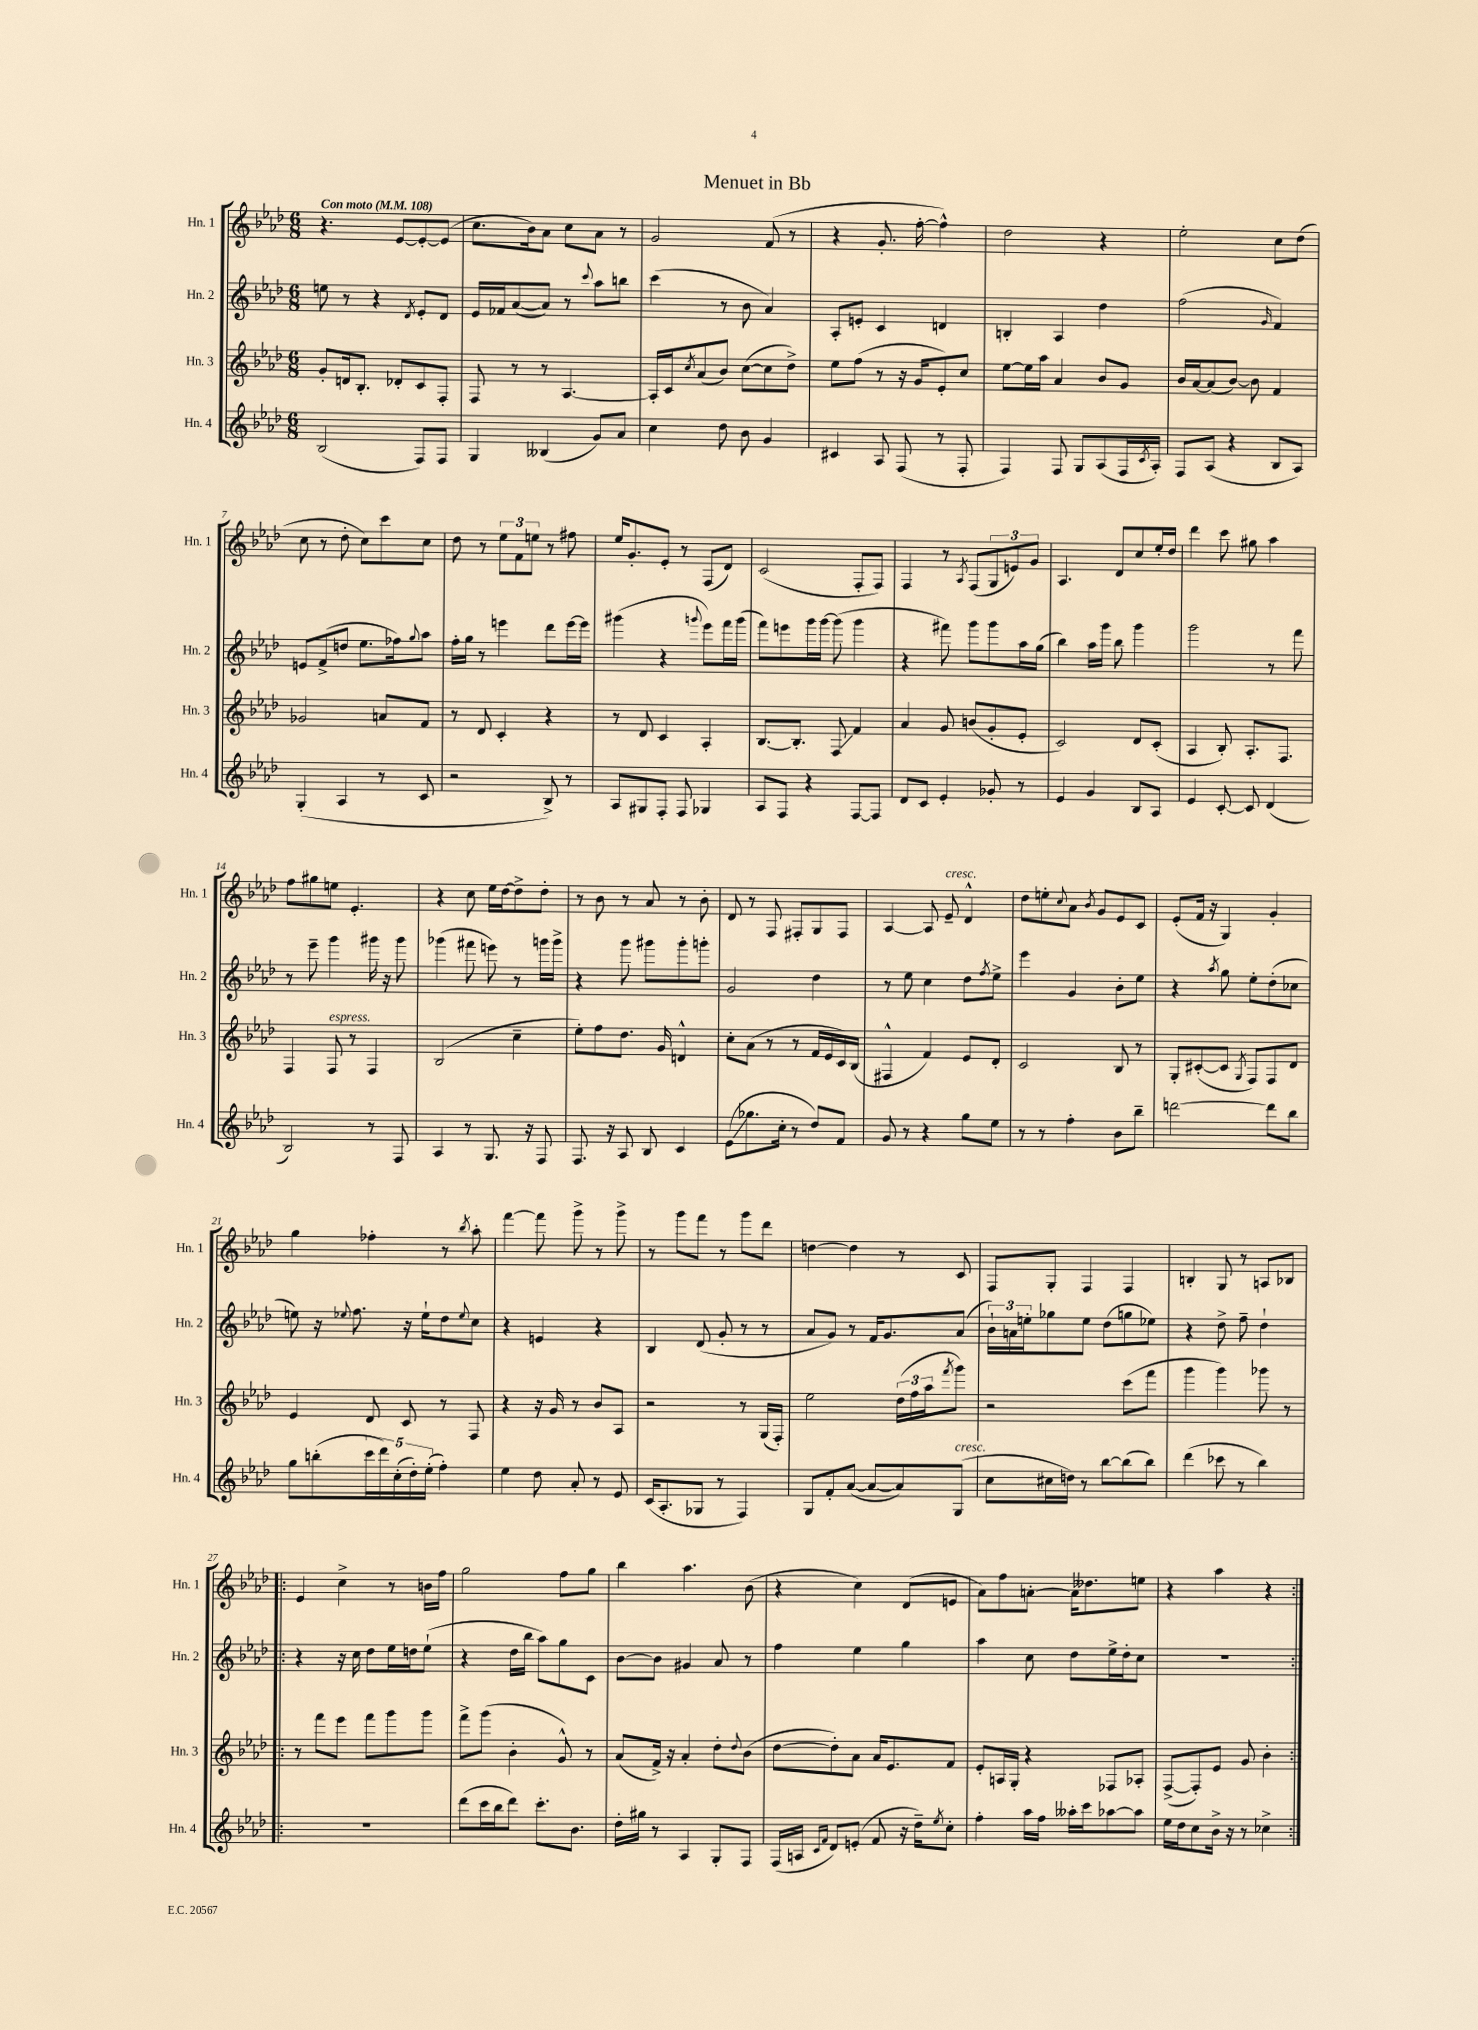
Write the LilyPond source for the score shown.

\header { title = "Menuet in Bb" }
<<
\new StaffGroup <<
\new Staff = "s0" \with { instrumentName = "Hn. 1" shortInstrumentName = "Hn. 1" } {
    \clef treble \key aes \major \numericTimeSignature \time 6/8 \tempo "Con moto" 4 = 108
    r4. ees'8~ ees'8~-. ees'8( |
    c''8. bes'16) aes'8 c''8 aes'8 r8 |
    g'2 f'8( r8 |
    r4 g'8.-. f''16~-. f''4-^) |
    des''2 r4 |
    ees''2-. c''8 des''8( |
    c''8 r8 des''8-. c''8) c'''8 c''8 |
    des''8 r8 \tuplet 3/2 { ees''8 f'8 e''8 } r8 fis''8 |
    ees''16 g'8.-. ees'8-. r8 f8( des'8) |
    c'2( f8-. f8) |
    f4 r8 \acciaccatura { aes8 } f8( \tuplet 3/2 { g8 e'8) g'8 } |
    aes4. des'8 c''8 ees''16-. des''16 |
    des'''4 c'''8 gis''8 aes''4 |
    f''8 gis''8 e''8 ees'4.-. |
    r4 c''8 ees''16 des''16~ des''8-> des''8-. |
    r8 bes'8 r8 aes'8 r8 bes'8-. |
    des'8 r8 f8 fis8-. g8 fis8 |
    aes4~ aes8 ees'8--^\markup { \italic "cresc." } des'4-^ |
    des''8 e''8-. \appoggiatura { c''8 } aes'8 \acciaccatura { bes'8 } g'8 ees'8 c'8 |
    ees'8-.( f'16 r16 g4) g'4-. |
    g''4 fes''4-. r8 \acciaccatura { bes''8 } aes''8-. |
    f'''4~ f'''8 g'''8-> r8 g'''8-> |
    r8 g'''8 f'''8 r8 g'''8 des'''8 |
    d''4~ d''4 r8 c'8 |
    f8 g8-. f4 f4 |
    b4-. g8 r8 a8 bes8 |
    \repeat volta 2 { ees'4 c''4-> r8 b'16 f''16 |
    g''2 f''8 g''8 |
    bes''4 aes''4. bes'8( |
    r4 c''4) des'8( e'8 |
    aes'8) f''8 a'8~-. a'16 deses''8. e''8 |
    r4 aes''4 r4 | }
}
\new Staff = "s1" \with { instrumentName = "Hn. 2" shortInstrumentName = "Hn. 2" } {
    \clef treble \key aes \major \numericTimeSignature \time 6/8
    e''8 r8 r4 \acciaccatura { des'8 } ees'8-. des'8 |
    ees'16 fes'16 aes'8~( aes'8) r8 \appoggiatura { c'''8 } aes''8 b''8 |
    c'''4( r8 bes'8 aes'4) |
    aes8-. e'8-. c'4 d'4 |
    b4-. aes4 des''4 |
    f''2( \grace { g'16 } f'4) |
    e'8 f'8->( d''8 ees''8. fes''16) \appoggiatura { g''8 } aes''8 |
    f''16-. g''16 r8 e'''4 des'''8 e'''16~ e'''16 |
    gis'''4( r4 \appoggiatura { g'''8 } ees'''8) f'''16 g'''16( |
    f'''8) e'''8 g'''16 g'''16~ g'''8( g'''4 |
    r4 fis'''8) g'''8 g'''8 aes''16 g''16( |
    bes''4) aes''16 g'''16 bes''8 g'''4 |
    g'''2 r8 f'''8 |
    r8 ees'''8-- g'''4 gis'''16 r16 gis'''8 |
    ges'''4( fis'''8 e'''8) r8 g'''16 g'''16-> |
    r4 g'''8 gis'''8 gis'''8-. g'''8-. |
    g'2 des''4 |
    r8 ees''8 c''4 des''8 \acciaccatura { f''8 } ees''8-> |
    ees'''4 g'4 bes'8-. ees''8 |
    r4 \acciaccatura { aes''8 } g''8 ees''8-. des''8-.( ces''8 |
    e''8) r16 \appoggiatura { ees''8 } f''8. r16 ees''16-! des''8 \appoggiatura { ees''8 } c''8 |
    r4 e'4 r4 |
    bes4 des'8( g'8-. r8 r8 |
    aes'8 g'8) r8 f'16 g'8. aes'8( |
    \tuplet 3/2 { bes'16-!) a'16 e''16-. } ges''8 e''8 des''8( g''8 ees''8) |
    r4 des''8-> f''8-- des''4-! |
    \repeat volta 2 { r4 r16 c''16 des''8 ees''16 d''16 ees''8-!( |
    r4 des''16 bes''16 aes''8) g''8 c'8 |
    bes'8~ bes'8 gis'4 aes'8 r8 |
    f''4 ees''4 g''4 |
    aes''4 c''8 des''8 ees''16-> des''16-. c''8 |
    R2. | }
}
\new Staff = "s2" \with { instrumentName = "Hn. 3" shortInstrumentName = "Hn. 3" } {
    \clef treble \key aes \major \numericTimeSignature \time 6/8
    g'8-. d'16 bes8.-. des'8-. c'8 f8-. |
    f8 r8 r8 aes4.~ |
    aes16-. c'16 \acciaccatura { c''8 } aes'8( bes'8) c''8~( c''8 des''8->) |
    ees''8 f''8( r8 r16 g'16 ees'8-.) c''8 |
    ees''8~ ees''16 aes''16 aes'4 bes'8 g'8 |
    bes'16 aes'16~ aes'8( bes'8~) bes'8 f'4 |
    ges'2 a'8 f'8 |
    r8 des'8 c'4-. r4 |
    r8 des'8 c'4 aes4-. |
    bes8.~ bes8.-. f8\glissando f'4 |
    aes'4 g'8 b'8( g'8-. ees'8-. |
    c'2) des'8 c'8-.( |
    aes4 bes8-.) aes8.-. f8. |
    f4 f8^\markup { \italic "espress." } r8 f4 |
    bes2( c''4-- |
    ees''8-.) f''8 des''8. g'16 d'4-^ |
    c''8-. aes'8( r8 r8 f'16 ees'16 c'16) bes16( |
    fis4-^ f'4) ees'8 des'8-. |
    c'2 bes8 r8 |
    g8-. cis'8~-.( cis'8 \acciaccatura { g8 } f8) f8 des'8 |
    ees'4 des'8 c'8 r8 f8 |
    r4 r16 g'16 r8 bes'8 aes8 |
    r2 r8 g16( f16-.) |
    ees''2 \tuplet 3/2 { des''16( f''16 aes''16 } \acciaccatura { f'''8 } g'''8) |
    r2 c'''8( f'''8 |
    g'''4 g'''4) ges'''8 r8 |
    \repeat volta 2 { r8 f'''8 ees'''8 f'''8 g'''8 g'''8 |
    f'''8-> g'''8( bes'4-. g'8-^) r8 |
    aes'8( f'16->) r16 aes'4-. des''8-. \appoggiatura { des''8 } bes'8( |
    des''8~ des''8-.) aes'8 aes'16 ees'8. f'8 |
    ees'8-. a16 g16-. r4 fes8 aes8-. |
    f8~->( f8-.) ees'8 g'8 bes'4-. | }
}
\new Staff = "s3" \with { instrumentName = "Hn. 4" shortInstrumentName = "Hn. 4" } {
    \clef treble \key aes \major \numericTimeSignature \time 6/8
    bes2( f8) f8 |
    g4 beses4( g'8) aes'8 |
    c''4 des''8 bes'8 g'4 |
    cis'4 aes8 f8( r8 f8-. |
    f4) f8 g8 aes8( f16 \acciaccatura { c'8 } aes16-.) |
    f8 aes8( r4 bes8 aes8) |
    g4-.( aes4 r8 c'8 |
    r2 bes8->) r8 |
    aes8 gis8 f8-. f8 ges4 |
    aes8 f8 r4 f8~ f8 |
    des'8 c'8 ees'4-. ges'8-. r8 |
    ees'4 g'4 bes8 aes8 |
    ees'4 c'8~-. c'8 des'4( |
    bes2) r8 f8 |
    aes4 r8 g8. r16 f8 |
    f8. r16 aes8 bes8 c'4 |
    ees'8\glissando( ges''8. c''16-. r8 des''8) f'8 |
    g'8 r8 r4 g''8 ees''8 |
    r8 r8 f''4-. bes'8 bes''8-- |
    d'''2~ d'''8 bes''8 |
    g''8 b''8-.( \tuplet 5/4 { c'''16 des'''16) c''16-.( des''16-.) ees''16-.( } f''4-.) |
    ees''4 des''8 aes'8-. r8 ees'8 |
    c'16( aes8.-. ges8 r8 f4) |
    g8 f'8-. aes'8~( aes'8~ aes'8) g8^\markup { \italic "cresc." }( |
    c''8 cis''16 d''16) r8 bes''8~ bes''8( bes''8) |
    des'''4( ces'''8 r8 bes''4) |
    \repeat volta 2 { R2. |
    des'''8( c'''16 bes''16 des'''8) c'''8.-. bes'8. |
    des''16-. gis''16 r8 aes4 g8-. f8 |
    f16( a16 \grace { c'16 f'16 } des'8) e'8-.( f'8 r16 des''16--) \acciaccatura { ees''8 } c''8-. |
    f''4-. aes''16 f''16 aeses''16-. c'''16 aes''8~ aes''8 |
    ees''16 des''16 c''8 bes'16-> r16 r8 ces''4-> | }
}
>>
>>
